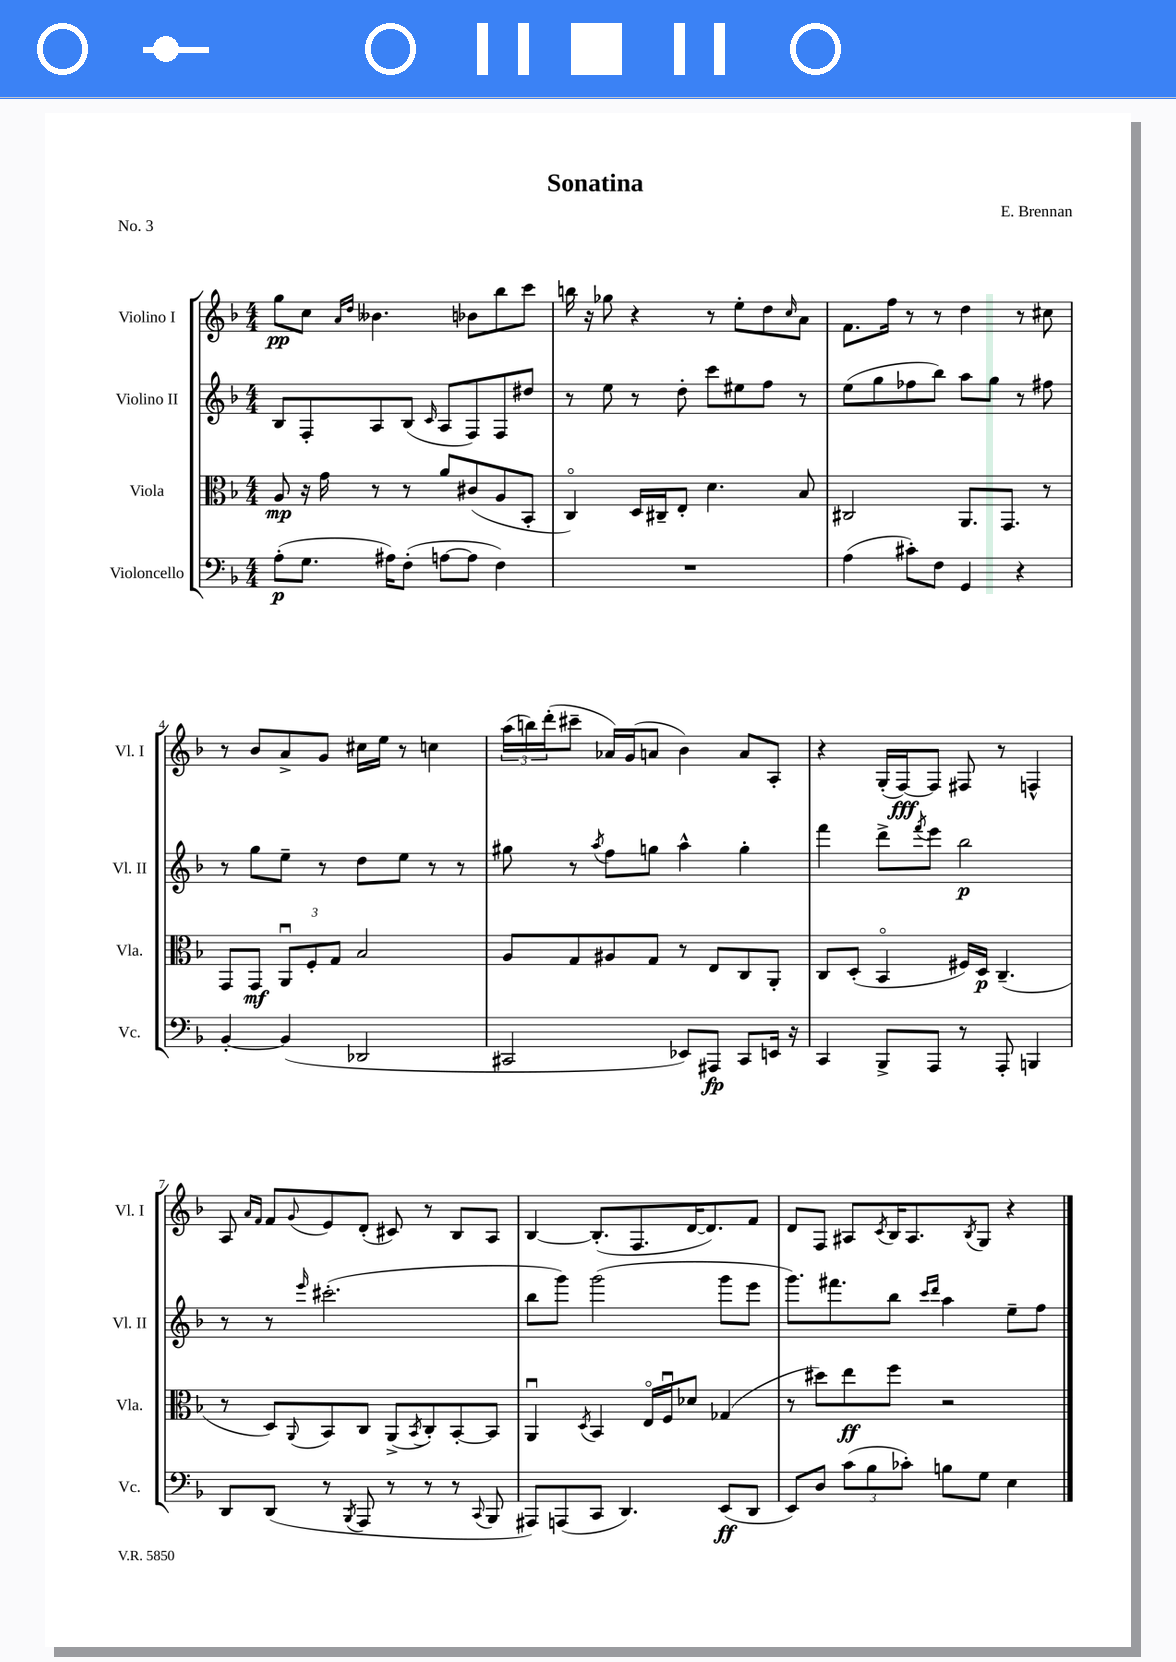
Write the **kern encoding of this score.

**kern	**kern	**kern	**kern
*staff4	*staff3	*staff2	*staff1
*clefF4	*clefC3	*clefG2	*clefG2
*k[b-]	*k[b-]	*k[b-]	*k[b-]
*M4/4	*M4/4	*M4/4	*M4/4
(8A'	8A	8B-	8gg
8.G	16r	8F'	8cc
.	16g	.	.
.	.	.	16qqa
.	.	.	16qqdd
.	8r	8A	4.b--
16A#)	.	.	.
(8F'	8r	(8B-	.
.	.	16qqc	.
[8A	8a	8A	.
8A]	(8c#	8F)	8b-
4F)	8A	8F	8bb-
.	8BB-'	8dd#	8ccc
=	=	=	=
1r	4Co)	8r	16bb
.	.	.	16r
.	.	8ee	8gg-
.	16D	8r	4r
.	16C#~	.	.
.	8E'	8dd'	.
.	4.d	8ccc	8r
.	.	8ee#	8ee'
.	.	8ff	8dd
.	.	.	16qqcc
.	8B-	8r	8a
=	=	=	=
(4A	2C#	(8ee	8.f
.	.	8gg	.
.	.	.	16ff
8c#')	.	8ff-	8r
8F	.	8bb-)	8r
4GG	8.AA	8aa	4dd
.	.	8gg	.
.	8.GG	.	.
4r	.	8r	8r
.	8r	8ff#	8cc#
=	=	=	=
[4BB-'	8GG	8r	8r
.	8GG	8gg	8b-
(4BB-]	12AAu	8ee~	8a^
.	12F'	.	.
.	.	8r	8g
.	12G	.	.
2DD-	2B-	8dd	16cc#
.	.	.	16ee
.	.	8ee	8r
.	.	8r	4cc
.	.	8r	.
=	=	=	=
2CC#	8A	8gg#	(24aa
.	.	.	24bb)
.	.	.	(24ddd'
.	8G	8r	8ccc#~
.	.	8qaa	.
.	8A#	8ff	16a-)
.	.	.	(16g
.	8G	8gg	8a
8EE-)	8r	4aa^^	4b-)
8AAA#	8E	.	.
8CC#	8C	4gg'	8a
16EE	8AA'	.	8A'
16r	.	.	.
=	=	=	=
4CC	8C	4fff	4r
.	(8D'	.	.
8BBB-^	4BB-o	8ddd^	(16G'
.	.	.	[16F)
.	.	8qfff	.
8AAA	.	8eee	8F]
8r	16F#)	2bb-	8F#
.	16D	.	.
8AAA'	(4.C~	.	8r
4BBB	.	.	4F^^
=	=	=	=
8DD	8r	8r	8A
.	.	.	16qqa
.	.	.	16qqf
(8DD	8D)	8r	8f
.	8qqAA	16qqeee	8qqg
8r	8BB-	(2.ccc#'	8e
8qBBB-	.	.	.
8AAA	8C	.	(8d'
8r	(8AA^	.	8c#)
.	8qBB-	.	.
8r	8C')	.	8r
8r	[8BB-'	.	8B-
8qqCC	.	.	.
8BBB-	8BB-]	.	8A
=	=	=	=
8AAA#)	4AAu	8bb-	[4B-
(8AAA	.	8ggg)	.
.	8qD	.	.
8CC	4BB-	(2ggg	(8.B-']
4.DD)	.	.	.
.	.	.	8.F
.	16Eo	.	.
.	16Fu	.	.
.	8d-	.	[16d
.	.	.	8.d])
(8EE	(4G-	8ggg	.
8DD	.	8eee	8f
=	=	=	=
8EE)	8r	8.ggg)	8d
8D	8dd#)	.	8F
.	.	8.fff#	.
(12c	8ee	.	8A#
12B-	.	.	.
.	.	.	8qc
.	8ff	8bb-	16B-
12c-')	.	.	.
.	.	.	8.A#
.	.	16qqccc	.
.	.	16qqddd	.
8B	2r	4aa	.
.	.	.	8qB-
8G	.	.	8G
4E	.	8ee~	4r
.	.	8ff	.
==	==	==	==
*-	*-	*-	*-
